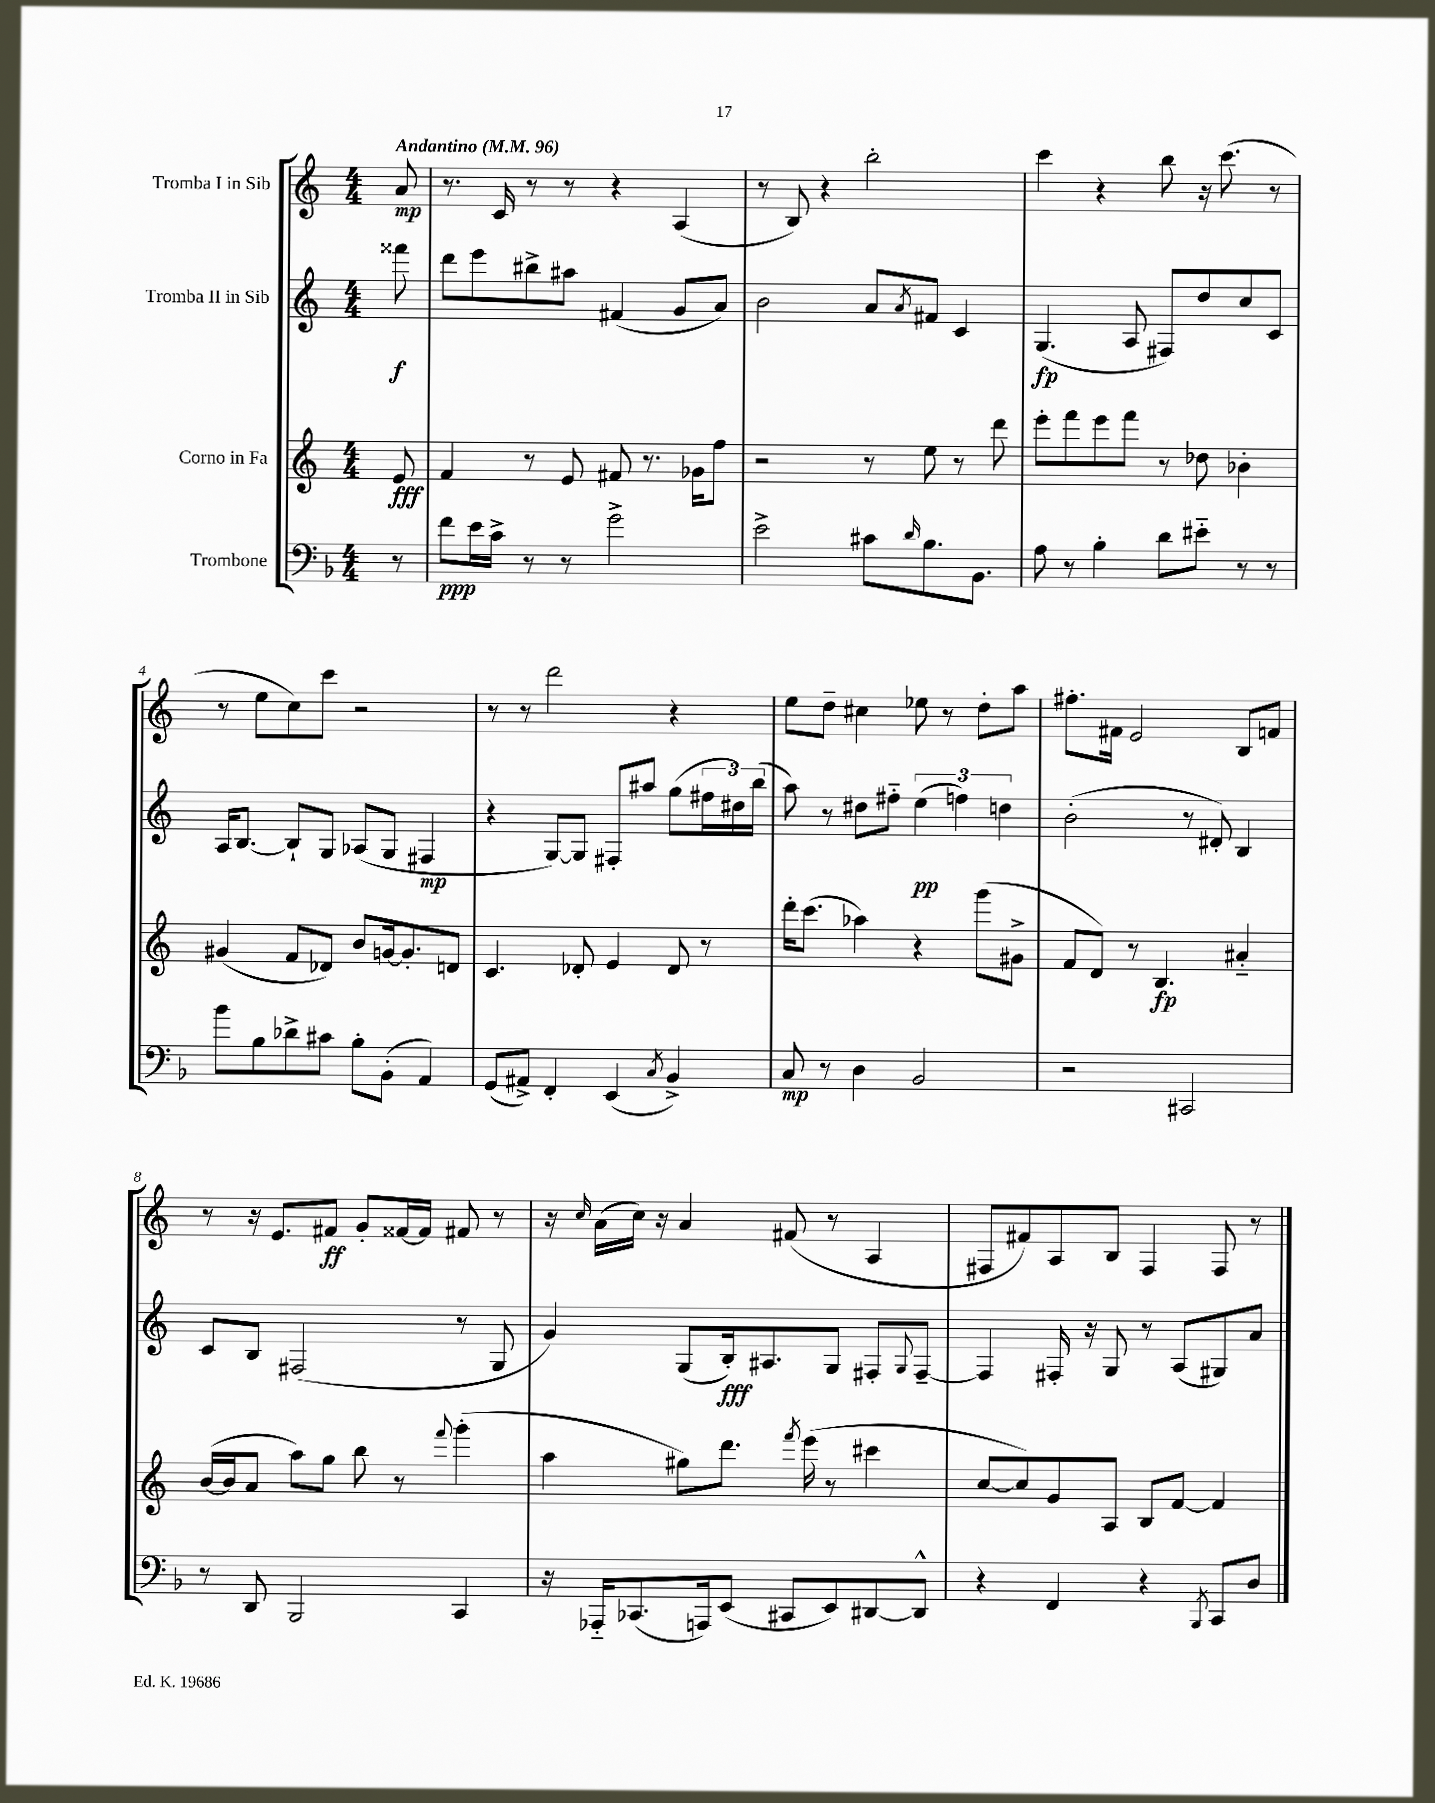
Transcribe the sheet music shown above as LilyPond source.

<<
\new StaffGroup <<
\new Staff = "s0" \with { instrumentName = "Tromba I in Sib" } {
    \clef treble \key c \major \numericTimeSignature \time 4/4 \partial 8 \tempo "Andantino" 4 = 96
    a'8\mp |
    r8. c'16 r8 r8 r4 a4( |
    r8 b8) r4 b''2-. |
    c'''4 r4 b''8 r16 c'''8.( r8 |
    r8 e''8 c''8) c'''8 r2 |
    r8 r8 d'''2 r4 |
    e''8 d''8-- cis''4 ees''8 r8 d''8-. a''8 |
    fis''8.-. fis'16 e'2 b8 f'8 |
    r8 r16 e'8. fis'8\ff g'8-. fisis'16~ fisis'16 fis'8 r8 |
    r16 \grace { c''16 } a'16( c''16) r16 a'4 fis'8( r8 a4 |
    fis8 fis'8) a8 b8 fis4 fis8 r8 \bar "|." |
}
\new Staff = "s1" \with { instrumentName = "Tromba II in Sib" } {
    \clef treble \key c \major \numericTimeSignature \time 4/4 \partial 8
    fisis'''8\f |
    d'''8 e'''8 bis''8-> ais''8 fis'4( g'8 a'8) |
    b'2 a'8 \acciaccatura { a'8 } fis'8 c'4 |
    g4.\fp( a8 fis8) d''8 c''8 c'8 |
    a16 b8.~ b8-! g8 aes8( g8 fis4\mp |
    r4 g8~) g8 fis8-. ais''8 g''8( \tuplet 3/2 { fis''16 dis''16) b''16( } |
    a''8) r8 dis''8 fis''8-_ \tuplet 3/2 { e''4\pp( f''4) d''4 } |
    b'2-.( r8 dis'8-.) b4 |
    c'8 b8 fis2( r8 g8 |
    g'4) g8( b16-.\fff) ais8. g8 fis8-. \appoggiatura { g8 } fis8~-- |
    fis4 fis16-. r16 g8 r8 a8( gis8) a'8 \bar "|." |
}
\new Staff = "s2" \with { instrumentName = "Corno in Fa" } {
    \clef treble \key c \major \numericTimeSignature \time 4/4 \partial 8
    e'8\fff |
    f'4 r8 e'8 fis'8 r8. ges'16 f''8 |
    r2 r8 e''8 r8 d'''8 |
    e'''8-. f'''8 e'''8 f'''8 r8 des''8 bes'4-. |
    gis'4( f'8 des'8) b'8 g'16~ g'8.-. d'8 |
    c'4. des'8-. e'4 des'8 r8 |
    d'''16-. c'''8.( aes''4) r4 g'''8( gis'8-> |
    f'8 d'8) r8 b4.\fp ais'4-_ |
    b'16~( b'16 a'8 a''8) g''8 b''8 r8 \appoggiatura { f'''8 } g'''4-.( |
    a''4 gis''8) d'''8. \acciaccatura { f'''8 } e'''16( r8 cis'''4 |
    c''8~ c''8) g'8 a8 b8 f'8~ f'4 \bar "|." |
}
\new Staff = "s3" \with { instrumentName = "Trombone" } {
    \clef bass \key f \major \numericTimeSignature \time 4/4 \partial 8
    r8 |
    f'8\ppp e'16 c'16-> r8 r8 g'2-> |
    e'2-> cis'8 \grace { d'16 } bes8. bes,8. |
    a8 r8 bes4-. d'8 eis'8-_ r8 r8 |
    bes'8 bes8 des'8-> cis'8 bes8-. bes,8-.( a,4) |
    g,8( ais,8->) f,4-. e,4( \acciaccatura { c8 } bes,4->) |
    c8\mp r8 d4 bes,2 |
    r2 cis,2 |
    r8 d,8 bes,,2 c,4 |
    r16 aes,,16-_ ces,8.( a,,16) e,8( cis,8 e,8) dis,8~ dis,8-^ |
    r4 f,4 r4 \acciaccatura { bes,,8 } c,8 d8 \bar "|." |
}
>>
>>
